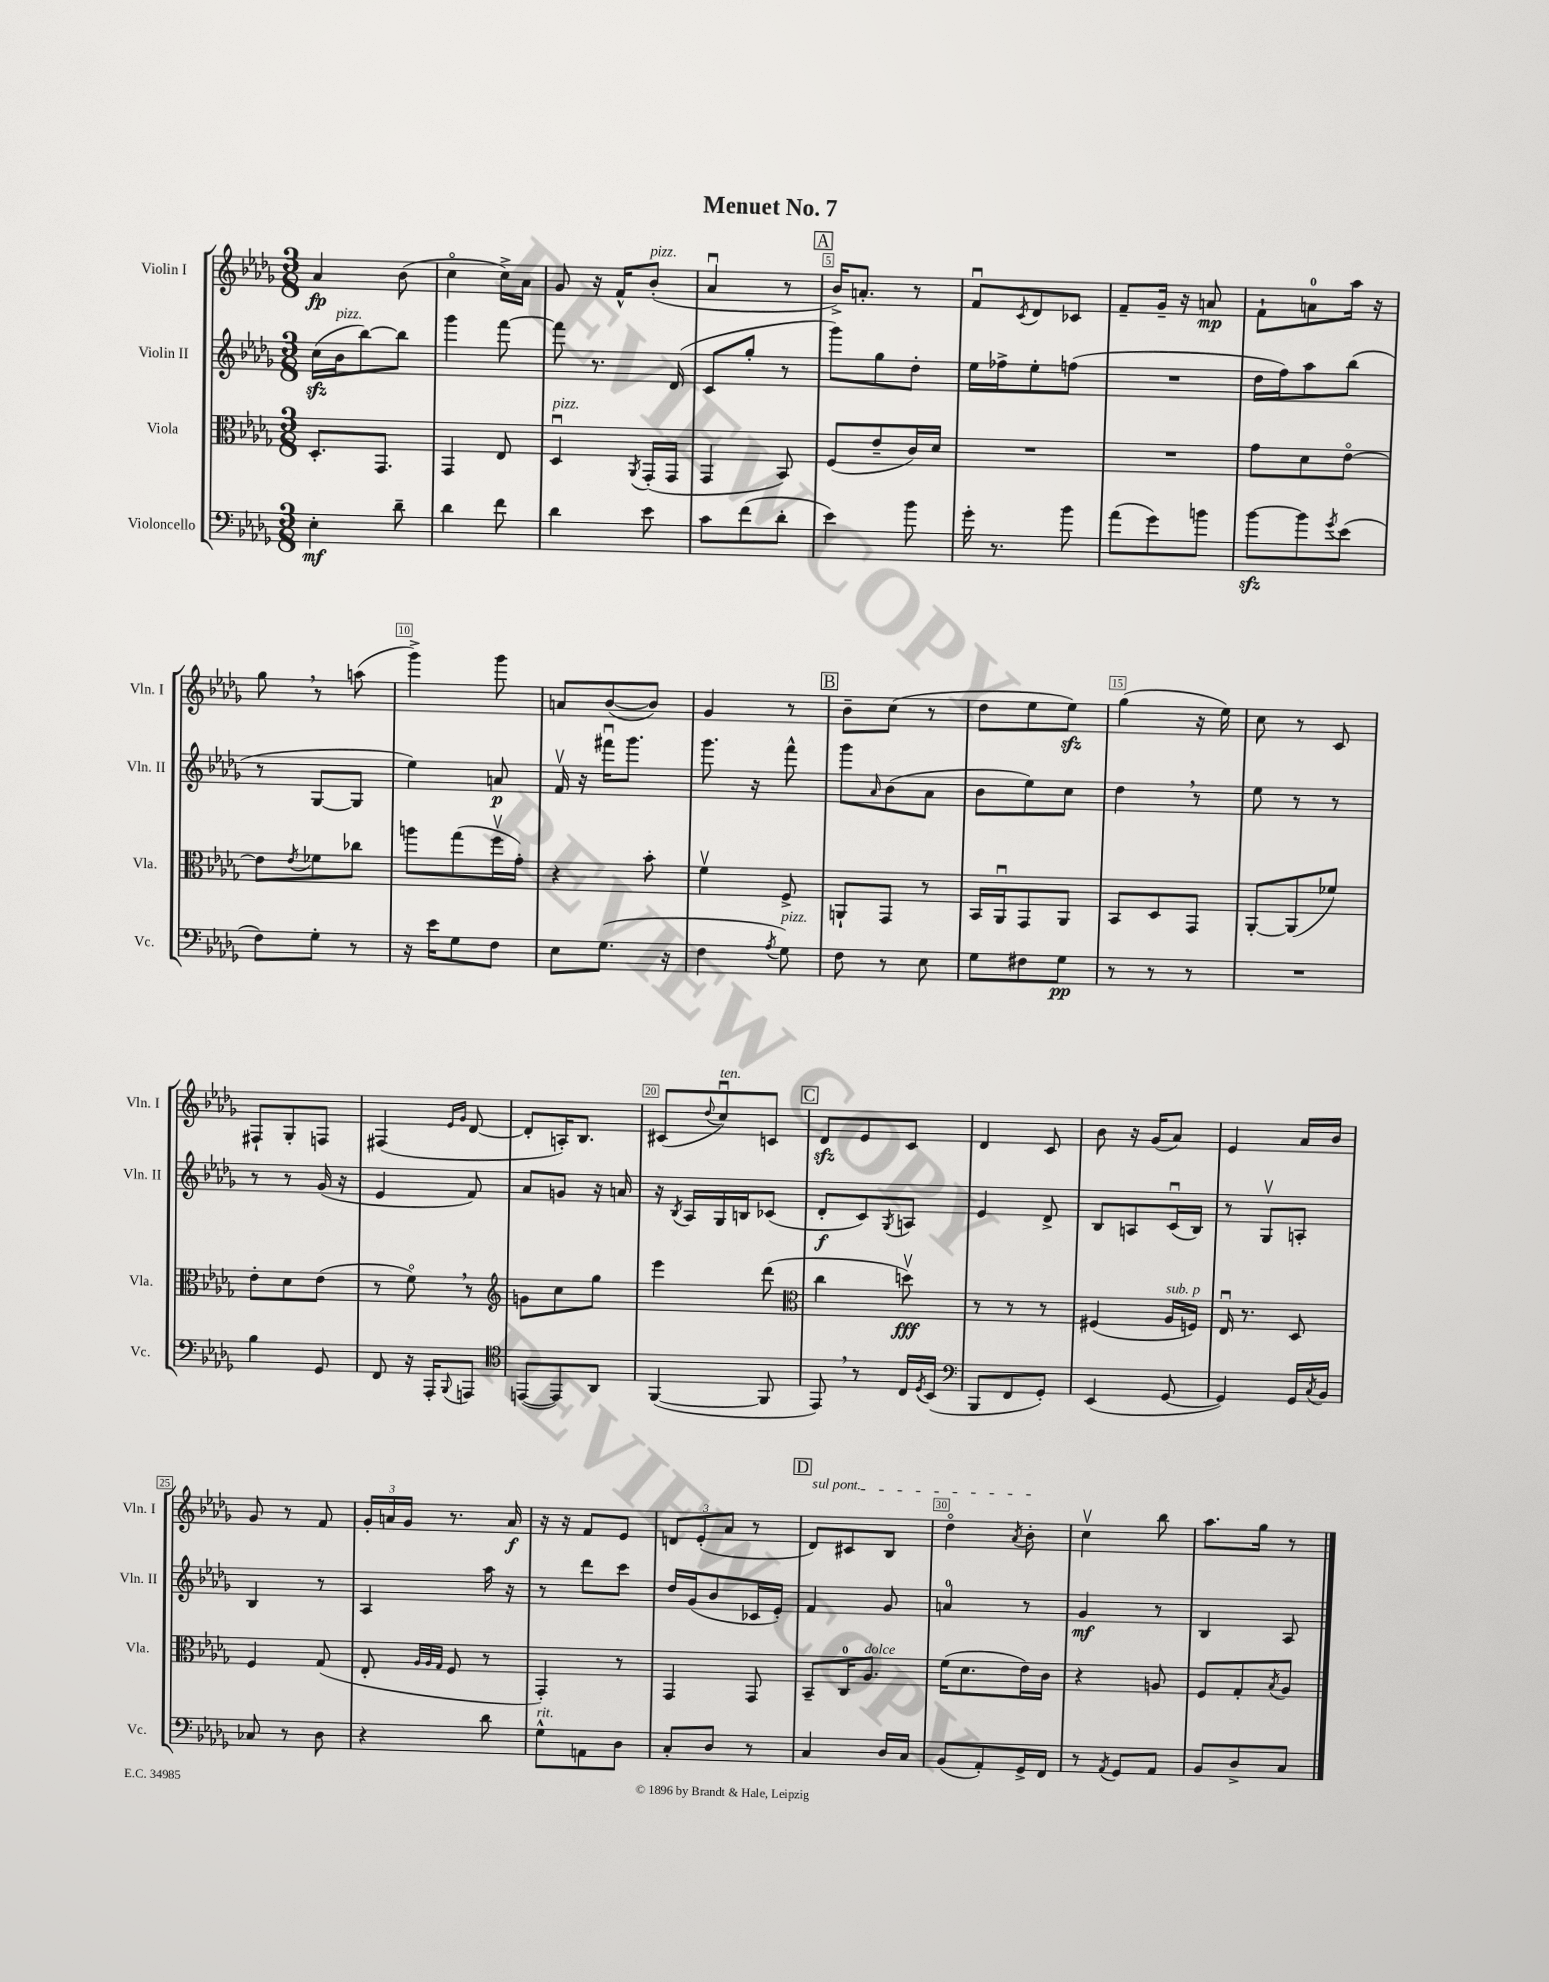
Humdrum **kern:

**kern	**kern	**kern	**kern
*staff4	*staff3	*staff2	*staff1
*clefF4	*clefC3	*clefG2	*clefG2
*k[b-e-a-d-g-]	*k[b-e-a-d-g-]	*k[b-e-a-d-g-]	*k[b-e-a-d-g-]
*M3/8	*M3/8	*M3/8	*M3/8
4E-'	8.D-'	(16cc	4a-
.	.	16b-	.
.	.	[8bb-)	.
.	8.GG-	.	.
8d-~	.	8bb-]	(8b-
=	=	=	=
4d-	4GG-	4ggg-	4cco
8f	8E-	[8fff	16cc^)
.	.	.	16a-
=	=	=	=
4d-	4D-u	8fff]	8g-
.	.	8.r	16r
.	.	.	16f^^
.	8qAA-	.	.
8e-	(16GG-'	.	(8b-'
.	16GG-	(16d-	.
=	=	=	=
8c	4GG-	8c	4a-u
(8f	.	8gg-'	.
8d-'	8BB-)	8r	8r
=	=	=	=
4e-)	(8F	8ggg-)	16b-^)
.	.	.	8.a'
.	8e-~	8gg-	.
8b-	16c)	8dd-'	8r
.	16d-	.	.
=	=	=	=
16g-'	4.r	16ee-	8fu
8.r	.	16ff-^	.
.	.	.	8qc
.	.	8ee-'	8d-
8b-	.	(8ff	8c-
=	=	=	=
(8a-	4.r	4.r	8f~
8g-)	.	.	16g-~
.	.	.	16r
8b	.	.	8a
=	=	=	=
[8b-	8g-	16dd-	8f`
.	.	16ff)	.
8b-]	8d-	8aa-	8a
8qg-	.	.	.
(8e-	[8e-o	(8bb-	16aa-
.	.	.	16r
=	=	=	=
8F)	8e-]	8r	8gg-
.	8qe-	.	.
8G-'	8f-	[8G-	8r
8r	8cc-	8G-]	(8aa
=	=	=	=
16r	8aa	4ee-)	4ggg-^)
16e-	.	.	.
8G-	(8gg-	.	.
8F	16ffv	8a	8ggg-
.	16g-')	.	.
=	=	=	=
8E-	4r	16fv	8a
.	.	16r	.
(8.G-	.	16fff#u	([8b-
.	.	8.ggg-	.
.	8b-'	.	8b-])
16r	.	.	.
=	=	=	=
4F	4fv	8.ggg-	4g-
.	.	16r	.
8qA-	.	.	.
8G-)	8F^	8fff^^	8r
=	=	=	=
8F	8AA`	8ggg-	8b-~
.	.	16qqa-	.
8r	8GG-	(8b-	(8cc
8E-	8r	8a-	8r
=	=	=	=
8G-	16BB-	8b-	8dd-
.	16AA-u	.	.
8F#	8GG-	8ee-)	8ee-
8G-	8AA-	8cc	8ee-)
=	=	=	=
8r	8BB-	4dd-	(4gg-
8r	8D-	.	.
8r	8GG-	8r	16r
.	.	.	16ee-)
=	=	=	=
4.r	[8AA-'	8ee-	8cc
.	(8AA-]	8r	8r
.	8f-)	8r	8c
=	=	=	=
4B-	8e-'	8r	8F#`
.	8d-	8r	8G-'
8GG-	(8e-	(16g-	8F
.	.	16r	.
=	=	=	=
8FF	8r	4e-	(4F#
16r	8fo)	.	.
16AAA-'	.	.	.
.	.	.	16qqe-
8qqBBB-	.	.	16qqg-
8AAA	8r	8f)	[8d-
=	=	=	=
*clefC4	*clefG2	*	*
([8EE	8g	8a-	8d-']
8EE])	8cc	8g	16A')
.	.	.	8.B-
8AA-	8gg-	16r	.
.	.	16a	.
=	=	=	=
([4FF	4eee-	16r	(8c#
.	.	8qB-	.
.	.	16A-	.
.	.	.	8qqdd-
.	.	16G-	8ccu)
.	.	16B	.
8FF]	(8ddd-	(8c-	8c
=	=	=	=
*	*clefC3	*	*
8EE-)	4cc	8d-'	8d-
8r	.	8c)	8e-
.	.	8qG-	.
16C	8ddv)	8A	8c
8qD-	.	.	.
(16BB-	.	.	.
=	=	=	=
*clefF4	*	*	*
8BBB-	8r	4e-	4d-
8FF	8r	.	.
8GG-')	8r	8d-^	8c
=	=	=	=
(4EE-	(4F#	8B-	8b-
.	.	8A	16r
.	.	.	(16g-
[8GG-	16A-	(16cu	8a-)
.	16F)	16B-)	.
=	=	=	=
4GG-])	16E-u	8r	4e-
.	8.r	.	.
.	.	8G-v	.
16GG-	8D-	8A'	16a-
8qC	.	.	.
16BB-	.	.	16b-
=	=	=	=
8C-	4F	4B-	8g-
8r	.	.	8r
8D-	(8G-	8r	8f
=	=	=	=
4r	8E-'	4A-	24g-'
.	.	.	24a
.	.	.	24g-
.	32qqA-	.	.
.	32qqA-	.	.
.	32qqG-	.	.
.	8F	.	8.r
8d-	8r	16aa-	.
.	.	16r	16a
=	=	=	=
8G-^^	4GG-')	8r	16r
.	.	.	16r
8AA	.	8ddd-	8f
8D-	8r	8ccc	8e-
=	=	=	=
8C'	4GG-	16dd-	12d
.	.	(16g-	.
.	.	.	(12e-'
8D-	.	8b-	.
.	.	.	12a-
8r	8GG-	16c-	8r
.	.	16e-')	.
=	=	=	=
4C	8BB-~	4f	8d-)
.	16C	.	8c#
.	8.A-	.	.
16D-	.	8g-	8B-
16C	.	.	.
=	=	=	=
(8BB-	(16f	4a	4dd-o
.	8.d-	.	.
8AA-')	.	.	.
.	.	.	8qa-
16GG-^	16e-)	8r	8b-'
16FF	16c	.	.
=	=	=	=
8r	4r	4g-	4ccv
8qAA-	.	.	.
8GG-	.	.	.
8AA-	8A	8r	8bb-
=	=	=	=
8BB-	8F	4B-	8.aa-
8D-^	8G-'	.	.
.	.	.	16gg-
.	8qB-	.	.
8C	8A-	8A-	8r
==	==	==	==
*-	*-	*-	*-
